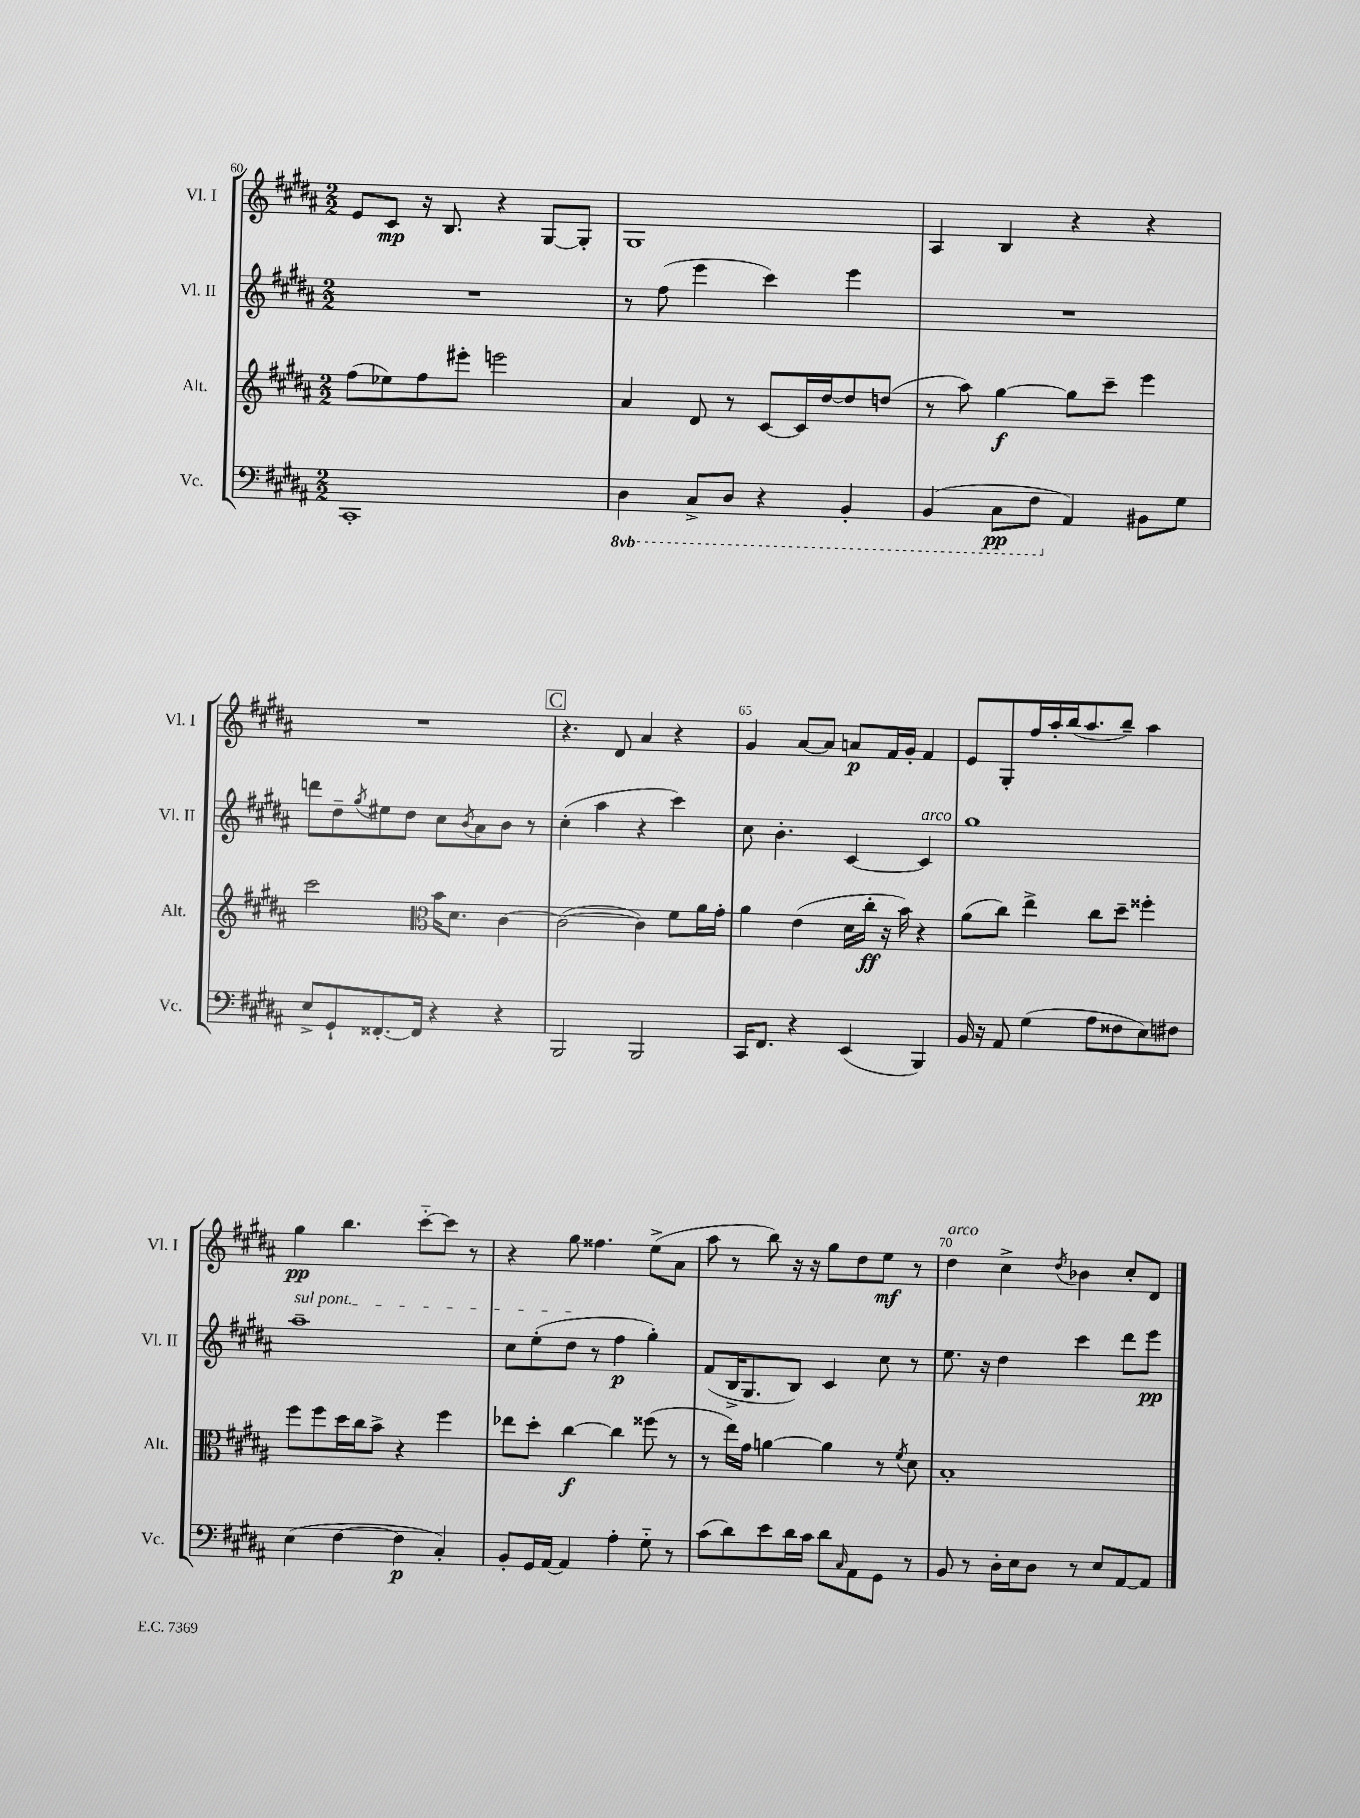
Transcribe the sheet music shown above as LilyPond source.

<<
\new StaffGroup <<
\new Staff = "s0" \with { instrumentName = "Vl. I" shortInstrumentName = "Vl. I" } {
    \clef treble \key b \major \numericTimeSignature \time 2/2
    e'8 cis'8\mp r16 b8. r4 gis8~ gis8-. |
    gis1 |
    ais4 b4 r4 r4 |
    R1 |
    \mark \markup { \box "C" } r4. dis'8 ais'4 r4 |
    gis'4 ais'8~ ais'8 a'8\p fis'16 gis'16-. fis'4 |
    e'8 gis8-. fis''16 ais''16-. b''16( ais''8. b''8--) ais''4 |
    gis''4\pp b''4. cis'''8~-_ cis'''8 r8 |
    r4 gis''8 fisis''4. e''8->( ais'8 |
    ais''8 r8 b''8) r16 r16 gis''8 dis''8 e''8\mf r8 |
    dis''4^\markup { \italic "arco" } cis''4-> \acciaccatura { dis''8 } bes'4 cis''8-. dis'8 \bar "|." |
}
\new Staff = "s1" \with { instrumentName = "Vl. II" shortInstrumentName = "Vl. II" } {
    \clef treble \key b \major \numericTimeSignature \time 2/2
    R1 |
    r8 fis''8( e'''4 cis'''4) e'''4 |
    R1 |
    d'''8 dis''8-- \acciaccatura { gis''8 } eis''8 dis''8 cis''8 \acciaccatura { b'8 } ais'8 b'8 r8 |
    \mark \markup { \box "C" } cis''4-.( ais''4 r4 cis'''4) |
    cis''8 b'4.-. cis'4~ cis'4^\markup { \italic "arco" } |
    gis''1 |
    \once \override TextSpanner.bound-details.left.text = \markup { \italic "sul pont." } ais''1--\startTextSpan |
    cis''8 e''8-.( dis''8\stopTextSpan r8 fis''4\p gis''4-.) |
    fis'8( b16-> gis8. b8) cis'4 cis''8 r8 |
    e''8. r16 dis''4 cis'''4 dis'''8 e'''8\pp \bar "|." |
}
\new Staff = "s2" \with { instrumentName = "Alt." shortInstrumentName = "Alt." } {
    \clef treble \key b \major \numericTimeSignature \time 2/2
    fis''8( ees''8) fis''8 eis'''8-. e'''2 |
    ais'4 dis'8 r8 cis'8~ cis'16 dis''16~ dis''8 d''8( |
    r8 ais''8) gis''4~\f gis''8 cis'''8-- e'''4 |
    cis'''2 \clef alto b'16 dis'8. cis'4~ |
    \mark \markup { \box "C" } cis'2~( cis'4) fis'8 ais'16 gis'16-. |
    ais'4 e'4( dis'16 cis''16-.\ff r16 b'16) r4 |
    ais'8( cis''8) e''4-> cis''8 dis''8-- fisis''4-. |
    fis''8 fis''8 dis''16 cis''16 b'8-> r4 fis''4 |
    ees''8 dis''8-. cis''4~\f cis''4 fisis''8( r8 |
    r8 e''16) gis'16 a'4~ a'4 r8 \acciaccatura { fis'8 } dis'8 |
    b1-. \bar "|." |
}
\new Staff = "s3" \with { instrumentName = "Vc." shortInstrumentName = "Vc." } {
    \clef bass \key b \major \numericTimeSignature \time 2/2 \set Staff.ottavationMarkups = #ottavation-simple-ordinals
    cis,1-. |
    \ottava #-1 dis,4 cis,8-> dis,8 r4 b,,4-. |
    b,,4( cis,8\pp fis,8 \ottava #0 ais,4) bis,8 gis8 |
    e8-> gis,8-! fisis,8.~-. fisis,16 r4 r4 |
    \mark \markup { \box "C" } b,,2 b,,2 |
    cis,16 fis,8. r4 e,4( b,,4) |
    b,16 r16 ais,8 gis4( ais8 fisis8 e8) fis8 |
    e4( fis4~ fis4\p cis4-.) |
    b,8-. gis,16 ais,16~ ais,4 ais4-. gis8-_ r8 |
    cis'8( dis'8) e'8 dis'16 cis'16 dis'8 \grace { cis16 } ais,8 gis,8 r8 |
    b,8 r8 dis16-. e16 dis8 r8 e8 ais,8~ ais,8 \bar "|." |
}
>>
>>
\layout { \context { \Score currentBarNumber = #60 \override BarNumber.break-visibility = ##(#f #t #t) barNumberVisibility = #(every-nth-bar-number-visible 5) } }
